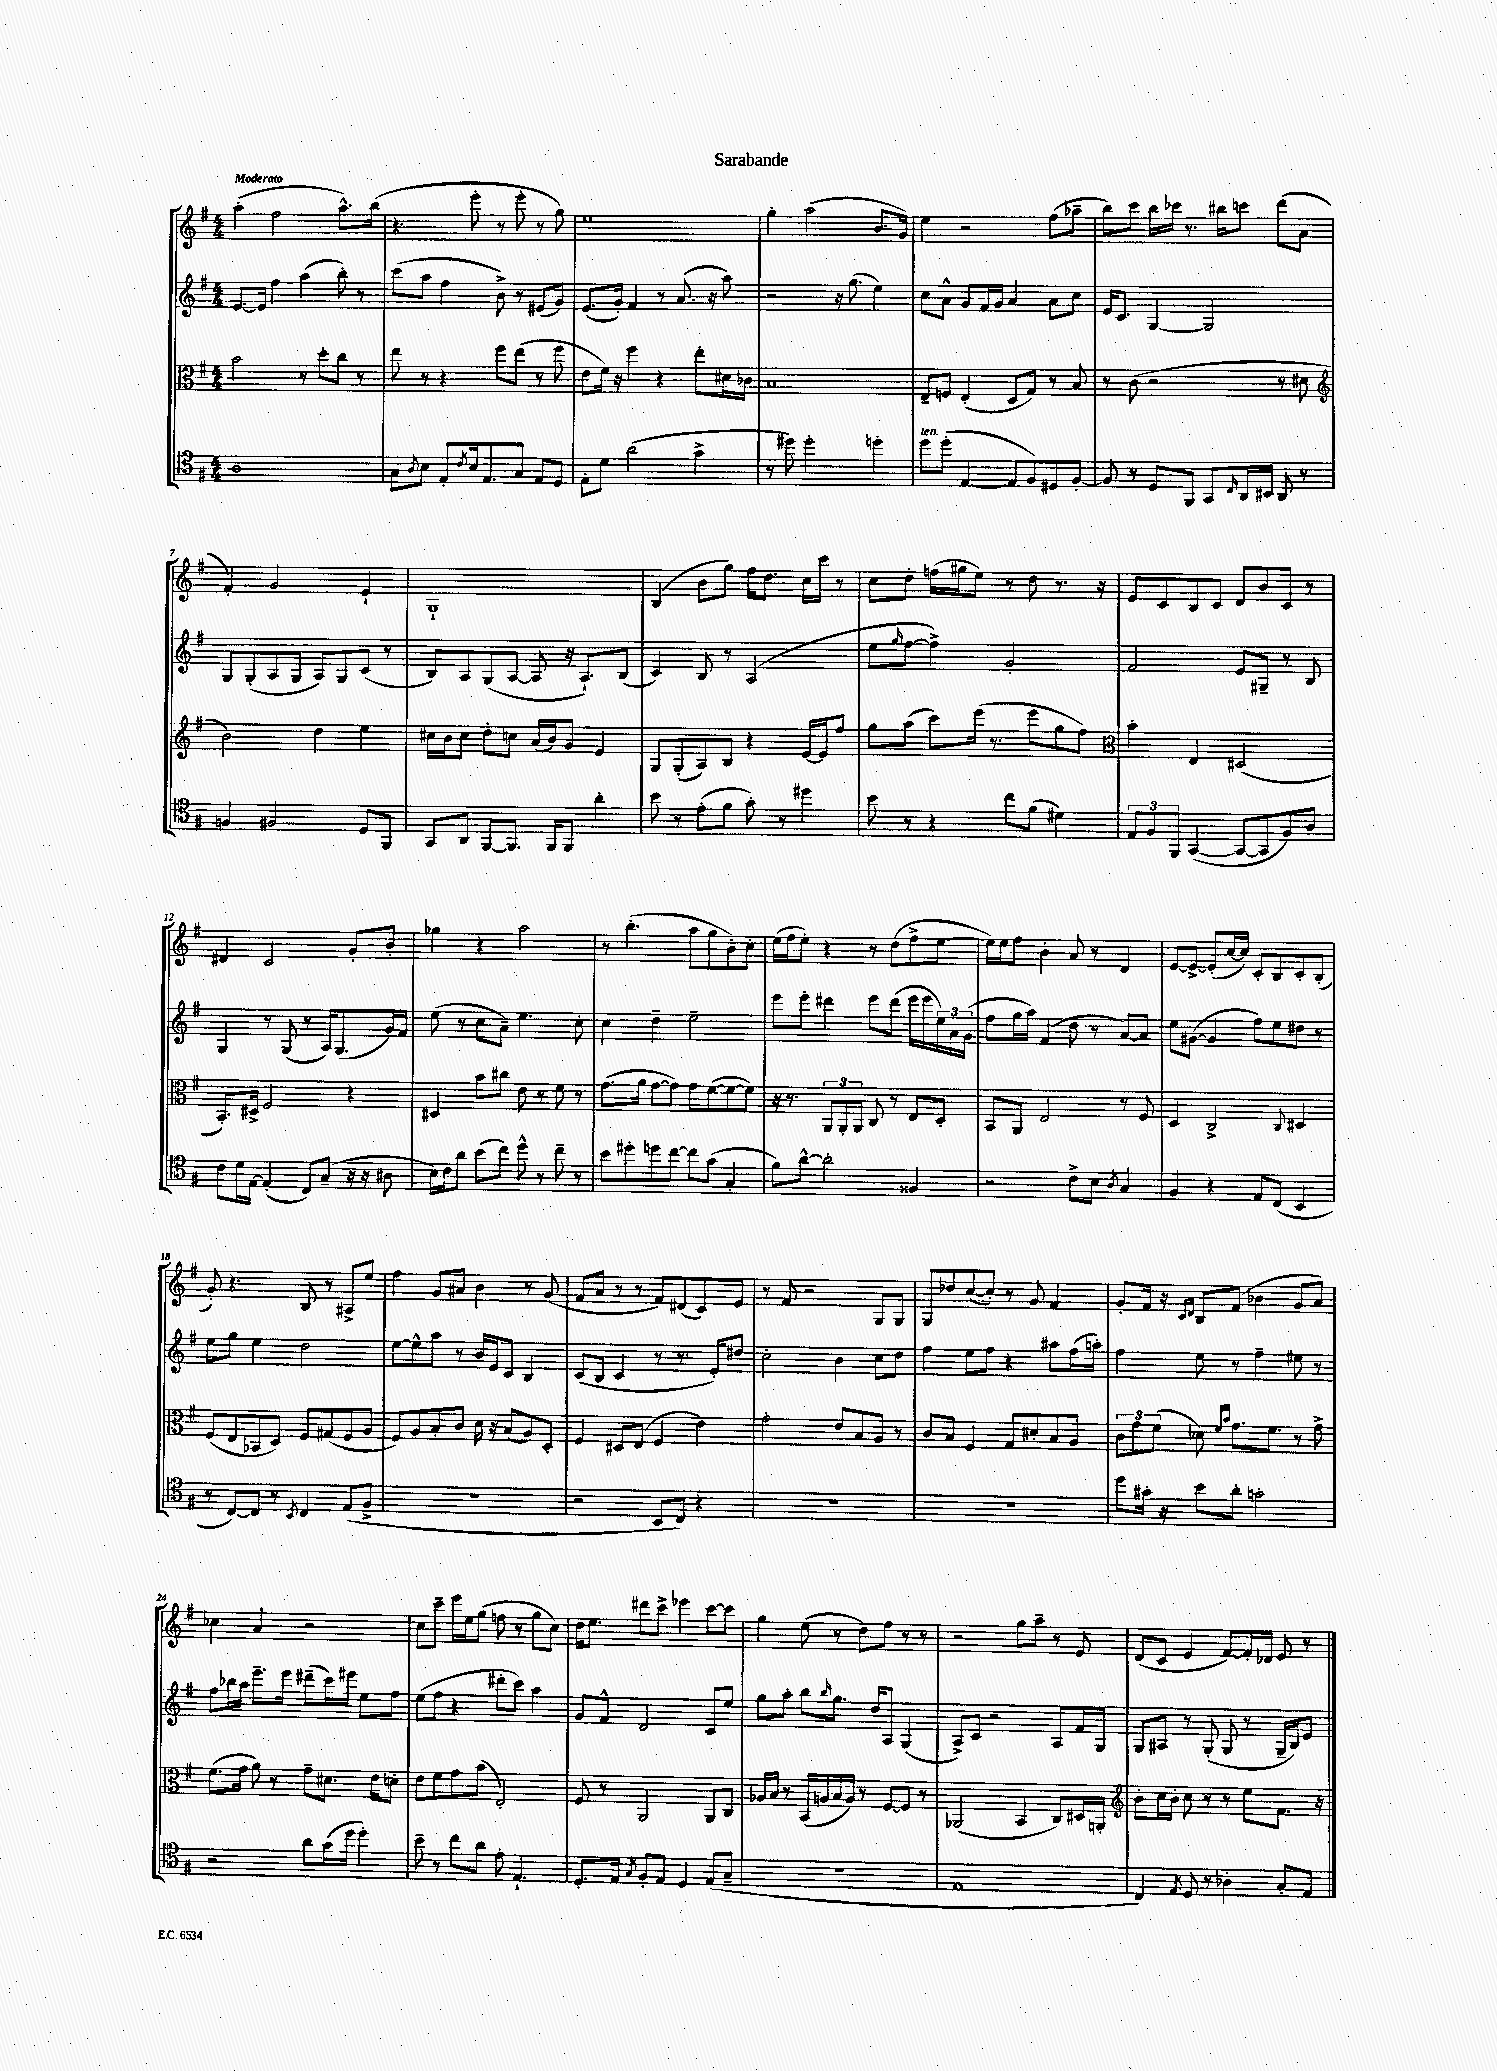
\header { title = "Sarabande" }
<<
\new StaffGroup <<
\new Staff = "s0" {
    \clef treble \key g \major \numericTimeSignature \time 4/4 \tempo "Moderato"
    a''4-.( fis''2 a''8.-^) b''16( |
    r4. e'''8-. r8 e'''8-. r8 g''8) |
    e''1 |
    g''4-. a''2( b'8. g'16) |
    e''4 r2 fis''8( aes''8-- |
    b''8) c'''8 b''16 ces'''16 r8. bis''16 c'''8 d'''8( a'8 |
    fis'4-.) g'2 e'4-! |
    g1-! |
    b4( b'8 g''8) fis''16 d''8. c''16 c'''16 r8 |
    c''8 d''8-. f''16( gis''16 e''8) r8 d''8 r8. r16 |
    e'8 c'8 b8 c'8 d'8 b'8 c'8 r8 |
    dis'4 c'2 g'8-. b'8-. |
    ges''4 r4 a''2 |
    r8 b''4.-.( a''8 g''8 b'8-.) c''8-. |
    e''16( fis''16 e''8-.) r4 r8 d''8( fis''8-> e''8~ |
    e''16) e''16 fis''8 b'4-. a'8 r8 d'4 |
    e'8~ e'8~-> e'8-.( c''16~ c''16) c'8-. b8 c'8-. b8-.( |
    g'8-.) r4. b8 r8 ais8-> e''8 |
    fis''4 g'8 ais'8 b'4 r8 g'8( |
    fis'8 a'8 r8 r8 fis'8) dis'8( c'8) e'8 |
    r8 fis'8 r2 g8 g8 |
    g8 des''8 c''8~( c''8-.) r8 g'8 fis'4 |
    g'8-. fis'16 r16 \grace { c'16 d'16 } b8 fis'8( bes'4 g'8 a'8) |
    ces''4 a'4 r2 |
    c''8 c'''8-- e'''16 e''16 g''8( f''8 r8 g''8 c''8) |
    d''16 e''8. dis'''8 c'''8-> ees'''4 c'''8~ c'''8 |
    g''4 e''8( r8 d''8) fis''8 r8 r8 |
    r2 g''8 a''8-- r8 e'8 |
    d'8( c'8 e'4 fis'8~) fis'16-. des'16 e'8 r8 \bar "|." |
}
\new Staff = "s1" {
    \clef treble \key g \major \numericTimeSignature \time 4/4
    e'8.~ e'16 fis''4 a''4( b''8-.) r8 |
    c'''8( a''8 fis''4 b'8->) r8 eis'8( g'8) |
    e'8.( g'16-.) fis'4 r8 a'8.( r16 a''8) |
    r2 r16 g''8.( e''4) |
    c''8 a'8-^ g'8 fis'16 g'16 a'4 a'8 c''8 |
    e'16 c'8. g4~ g2 |
    g8 g8-.( a8 g8 a8) g8 c'8( r8 |
    b8) a8 g8( a8~ a8 r16 a8.-!) b8( |
    c'4) b8 r8 a2( |
    e''8 \grace { g''16 } fis''8~ fis''4->) g'2-. |
    fis'2 e'8 gis8-- r8 b8 |
    g4 r8 g8( r8 a16) g8.( g'16) fis'16 |
    e''8( r8 c''8 a'8--) e''4. c''8-. |
    c''4 d''4-- e''2-- |
    e'''8 e'''8-. dis'''4 e'''8 dis'''8( e'''16 e'''16 \tuplet 3/2 { e''16) a'16 g'16( } |
    fis''8 g''16 a''16) fis'4( d''8 r8 a'8~) a'8 |
    e''8 gis'8~( gis'4 fis''8) e''8 dis''8 r8 |
    e''8 g''8 e''4 d''2 |
    e''8~ e''8-^ a''8 r8 b'16 e'16 c'8 b4 |
    c'8( b8 c'4 r8 r8. e'16-.) dis''8 |
    c''2-. b'4 c''8 d''8 |
    fis''4 e''8 fis''8 r4 ais''8 fis''16( a''16-.) |
    fis''4 e''8 r8 fis''4-- eis''8 r8 |
    fis''8 bes''16 a''16 e'''8.-- e'''16 dis'''8--( c'''16) eis'''16 e''8 fis''8 |
    e''8( fis''8 r4 dis'''8-. c'''8) a''4 |
    g'8 fis'8-^ d'2 c'8 e''8 |
    g''8 a''8-. b''8 \grace { b''16 } g''8. d''16 a8 g4( |
    a8->) c'8 r2 a8 fis'16 g16 |
    g8 ais8 r8 g8-.( g8 r8 g16-- b16) e'8 \bar "|." |
}
\new Staff = "s2" {
    \clef alto \key g \major \numericTimeSignature \time 4/4
    b'2 r8 d''8-. c''8 r8 |
    e''8 r8 r4 fis''8 e''8( r8 fis''8 |
    e'8 fis'16) r16 fis''4 r4 e''8-. dis'16 ces'16 |
    b1 |
    e8-- f8 e4-.( d8 g8) r8 b8 |
    r8 c'8( r2 r8 dis'8 |
    \clef treble b'2) d''4 e''4 |
    cis''16 b'16 cis''8 d''8-. c''8 a'16( b'16) g'8 e'4 |
    g8 g8-.( a8) b8 r4 e'16~ e'16 fis''8 |
    g''8 a''8( c'''8) e'''16( r8. e'''8 g''8 fis''8) |
    \clef alto b'4-. e4 dis2( |
    b,8.-.) dis16-> fis2 r4 |
    dis4 b'8 cis''8 e'8 r8 fis'8 r8 |
    g'8.( a'16 g'8~ g'8) g'8 fis'8~( fis'8~ fis'8) |
    r16 r8. \tuplet 3/2 { a,8 a,8-. a,8 } c8 r8 e8 d8-. |
    b,8 a,8 e2 r8 fis8 |
    d4 c2-> \appoggiatura { c8 } dis4 |
    fis8( e8 bes,8 d8) fis8 gis8( fis8 a8 |
    fis8) a8 b8-. c'8 d'16 r16 b8( a8) d8-. |
    fis4 dis8 e8( fis4 e'4) |
    g'2-. e'8 b8 a8 r8 |
    c'8 b8 fis4 g8 dis'8-. b8 a8 |
    \tuplet 3/2 { c'8 g'8 fis'8( } des'8) \grace { fis'16 b'16 } g'8. fis'8. r8 g'8-> |
    fis'8.( g'16 a'8) r8 g'8-- dis'8. e'16 d'8-. |
    e'8 fis'8 g'8 b'8( e2-.) |
    fis8 r8 a,2 a,8 c8 |
    aes16 b16 r8 b,16( a16 b16 a16) r8 fis8~ fis8 r8 |
    aes,2( b,4 c8) dis16 a,16-. |
    \clef treble b'8-. c''16 b'16-. c''8 r8 r8 e''8 fis'8. r16 \bar "|." |
}
\new Staff = "s3" {
    \clef tenor \key g \major \numericTimeSignature \time 4/4
    a1 |
    g8 \acciaccatura { a8 } b8 e8-. \acciaccatura { c'8 } b16 e8. g8 e8 d8 |
    e8-. d'8 a'2( g'4-> |
    r8 dis''8) dis''2-. d''4-. |
    d''8^\markup { \italic "ten." } d''8-.( e4~ e8 fis8) dis8 fis8~-. |
    fis8 r8 d8 fis,8 g,8 \grace { c16 } a,16 bis,16 a,8 r8 |
    f4 fis2 d8 fis,8 |
    g,8 a,8 fis,8~ fis,8. fis,16 fis,8 a'4-. |
    b'8 r8 e'8-.( fis'8 g'8-.) r8 dis''4 |
    b'8 r8 r4 c''8 fis'8( dis'4) |
    \tuplet 3/2 { e8 fis8 fis,8 } g,4~( g,8~ g,8 fis8) a8 |
    c'8 d'16 e16~ e4-.( c8) g8--( r16 r16 ais8 |
    b16) c'16 a'8 b'8( c''8) d''8-^ r8 c''8-- r8 |
    b'8 dis''8-. d''8 c''8~ c''8 g'8( g4-. |
    fis'8) a'8~-^ a'2-. fisis4 |
    r2 c'8-> b8 \acciaccatura { a8 } g4 |
    fis4 r4 e8 c8( b,4 |
    r8 c8~) c8 r8 \acciaccatura { b,8 } c4 e8( fis8-> |
    R1 |
    r2 b,8 c8) r4 |
    R1 |
    R1 |
    d''8 gis'16-. r16 b'8 a'8-. g'2-. |
    r2 a'8 g'16( d''16 d''4-.) |
    b'8-- r8 c''8 a'8 e'8-. e4.-! |
    d8.-. e16 \acciaccatura { g8 } fis8-. e8 d4 e8( g8-- |
    R1 |
    e1 |
    c4) \acciaccatura { e8 } d8 r8 aes4-. g8-. e8 \bar "|." |
}
>>
>>
